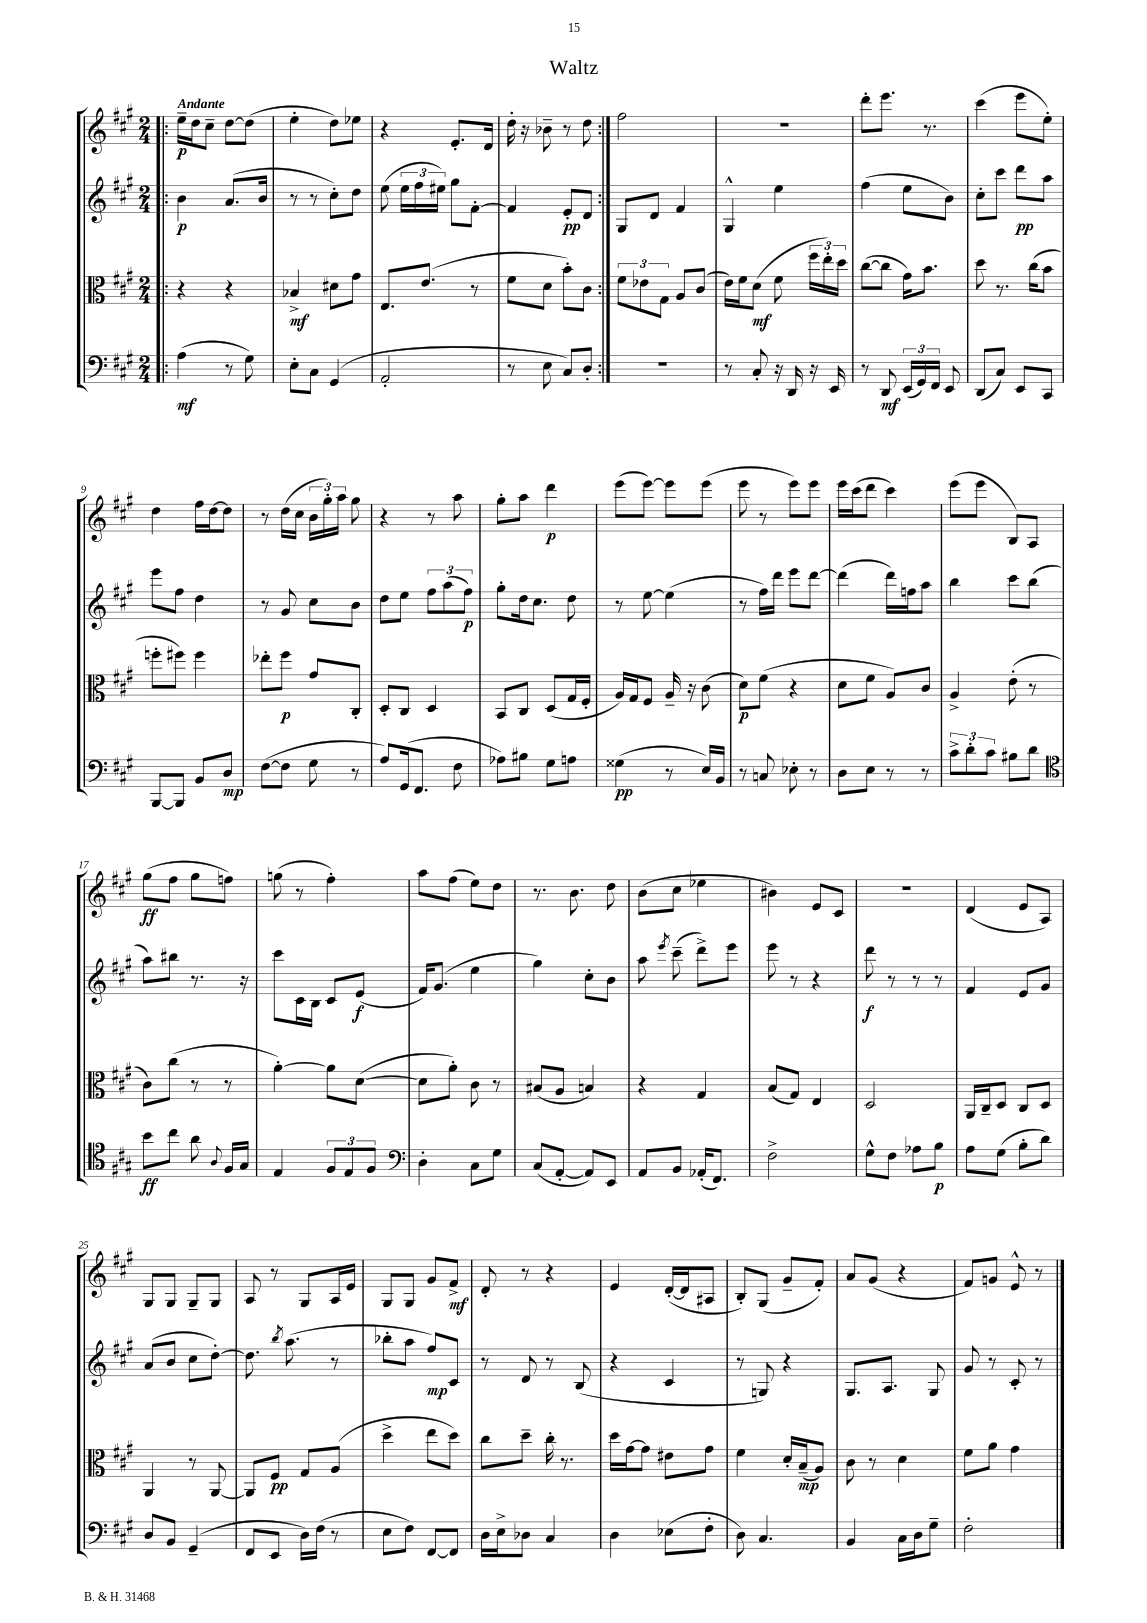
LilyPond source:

\header { title = "Waltz" }
<<
\new StaffGroup <<
\new Staff = "s0" {
    \clef treble \key a \major \numericTimeSignature \time 2/4 \tempo "Andante"
    \autoBeamOff \repeat volta 2 { \bar ".|:" e''16[--\p d''16 cis''8]-- d''8[~ d''8]( |
    e''4-. d''8[) ees''8] |
    r4 e'8.[-. d'16] |
    d''16-. r16 bes'8-- r8 d''8 | }
    fis''2 |
    r2 |
    d'''8[-. e'''8.] r8. |
    cis'''4( e'''8[ e''8]-.) |
    d''4 fis''16[ d''16~ d''8] |
    r8 d''16[( cis''16] \tuplet 3/2 { b'16[ gis''16-.) a''16] } gis''8 |
    r4 r8 a''8 |
    gis''8[-. a''8] d'''4\p |
    e'''8[( e'''8]~) e'''8[ e'''8]( |
    e'''8 r8 e'''8[) e'''8] |
    e'''16[ cis'''16( d'''8] cis'''4) |
    e'''8[( e'''8] b8[) a8] |
    gis''8[\ff( fis''8] gis''8[ f''8]) |
    g''8( r8 fis''4-.) |
    a''8[ fis''8]( e''8[) d''8] |
    r8. b'8. d''8 |
    b'8[( cis''8] ees''4 |
    bis'4) e'8[ cis'8] |
    r2 |
    d'4( e'8[ a8]) |
    gis8[ gis8] gis8[-- gis8] |
    a8 r8 gis8[ a16 e'16] |
    gis8[ gis8] gis'8[ fis'8]->\mf |
    d'8-. r8 r4 |
    e'4 d'16[~-.( d'16 ais8] |
    b8[-.) gis8]( gis'8[-- fis'8]-.) |
    a'8[ gis'8]( r4 |
    fis'8[) g'8] e'8-^ r8 \bar "|." |
}
\new Staff = "s1" {
    \clef treble \key a \major \numericTimeSignature \time 2/4
    \autoBeamOff \repeat volta 2 { \bar ".|:" b'4\p a'8.[( b'16] |
    r8 r8 cis''8[-.) d''8] |
    e''8( \tuplet 3/2 { e''16[ fis''16 eis''16]) } gis''8[ fis'8]~-. |
    fis'4 e'8[-.\pp d'8] | }
    gis8[ d'8] fis'4 |
    gis4-^ e''4 |
    fis''4( e''8[ b'8]) |
    cis''8[-. cis'''8] d'''8[\pp a''8] |
    e'''8[ fis''8] d''4 |
    r8 gis'8 cis''8[ b'8] |
    d''8[ e''8] \tuplet 3/2 { fis''8[ a''8( fis''8]\p) } |
    gis''8[-. d''16 cis''8.] d''8 |
    r8 e''8~ e''4( |
    r8 fis''16[) d'''16] e'''8[ d'''8]~ |
    d'''4( d'''16[) f''16 a''8] |
    b''4 cis'''8[ b''8]( |
    a''8[) bis''8] r8. r16 |
    cis'''8[ cis'16 b16] cis'8[ e'8]\f( |
    fis'16[) gis'8.]( e''4 |
    gis''4) cis''8[-. b'8] |
    a''8 \acciaccatura { e'''8 } cis'''8--( d'''8[->) e'''8] |
    e'''8 r8 r4 |
    d'''8\f r8 r8 r8 |
    fis'4 e'8[ gis'8] |
    a'8[( b'8] cis''8[ d''8]~-.) |
    d''8. \acciaccatura { b''8 } a''8.( r8 |
    bes''8[-. a''8] fis''8[\mp) cis'8] |
    r8 d'8 r8 b8( |
    r4 cis'4 |
    r8 g8) r4 |
    gis8.[ a8.] gis8 |
    gis'8 r8 cis'8-. r8 \bar "|." |
}
\new Staff = "s2" {
    \clef alto \key a \major \numericTimeSignature \time 2/4
    \autoBeamOff \repeat volta 2 { \bar ".|:" r4 r4 |
    bes4->\mf dis'8[ gis'8] |
    e8.[ e'8.]( r8 |
    fis'8[ d'8] b'8[-.) cis'8] | }
    \tuplet 3/2 { fis'8[ ees'8 gis8] } a8[ cis'8]( |
    e'16[) fis'16 d'8]\mf( fis'8 \tuplet 3/2 { fis''16[ e''16-.) d''16] } |
    cis''8[~( cis''8] gis'16[) b'8.] |
    d''8 r8. cis''16[( b'8] |
    f''8[-. fis''8]) fis''4 |
    ees''8[-. fis''8]\p gis'8[ cis8]-. |
    d8[-. cis8] d4 |
    b,8[ cis8] d8[( gis16 fis16]-. |
    a16[) gis16 fis8] a16-- r16 cis'8( |
    d'8[\p) fis'8]( r4 |
    d'8[ fis'8] a8[) cis'8] |
    a4-> e'8-.( r8 |
    cis'8[) cis''8]( r8 r8 |
    a'4~-.) a'8[ d'8]~( |
    d'8[ a'8]-.) cis'8 r8 |
    bis8[( a8] b4) |
    r4 gis4 |
    b8[( gis8]) e4 |
    d2 |
    a,16[ cis16-- d8] cis8[ d8] |
    a,4 r8 a,8~ |
    a,8[ fis8]\pp gis8[ a8]( |
    d''4-> e''8[ d''8]) |
    cis''8[ d''8]-- cis''16-. r8. |
    d''16[ gis'16~ gis'8] eis'8[ gis'8] |
    fis'4 d'16[-. b16--\mp( a8]) |
    cis'8 r8 d'4 |
    fis'8[ a'8] gis'4 \bar "|." |
}
\new Staff = "s3" {
    \clef bass \key a \major \numericTimeSignature \time 2/4
    \autoBeamOff \repeat volta 2 { \bar ".|:" a4\mf( r8 gis8) |
    e8[-. cis8] gis,4( |
    a,2-. |
    r8 e8 cis8[) d8]-. | }
    r2 |
    r8 cis8-. r16 d,16 r16 e,16 |
    r8 d,8\mf \tuplet 3/2 { e,16[( gis,16) fis,16] } e,8 |
    d,8[( cis8]) e,8[ cis,8] |
    b,,8[~ b,,8] b,8[ d8]\mp |
    fis8[~( fis8] gis8 r8 |
    a8[) gis,16( fis,8.] fis8 |
    aes8[) bis8] gis8[ a8] |
    gisis4\pp( r8 e16[) b,16] |
    r8 c8 ees8-. r8 |
    d8[ e8] r8 r8 |
    \tuplet 3/2 { cis'8[-> d'8-. cis'8] } bis8[ d'8] |
    \clef tenor b'8[\ff cis''8] a'8 \appoggiatura { a8 } fis16[ gis16] |
    e4 \tuplet 3/2 { fis8[ e8 fis8] } |
    \clef bass d4-. cis8[ gis8] |
    cis8[( a,8]~-. a,8[) e,8] |
    a,8[ b,8] aes,16[-.( fis,8.]) |
    fis2-> |
    gis8[-^ fis8] aes8[ b8]\p |
    a8[ gis8]( b8[-. d'8]) |
    d8[ b,8] gis,4--( |
    fis,8[ e,8] d16[) fis16]( r8 |
    e8[ fis8]) fis,8[~ fis,8] |
    d16[ e16-> des8] cis4 |
    d4 ees8[( fis8]-. |
    d8) cis4. |
    b,4 cis16[ d16 gis8]-- |
    fis2-. \bar "|." |
}
>>
>>
